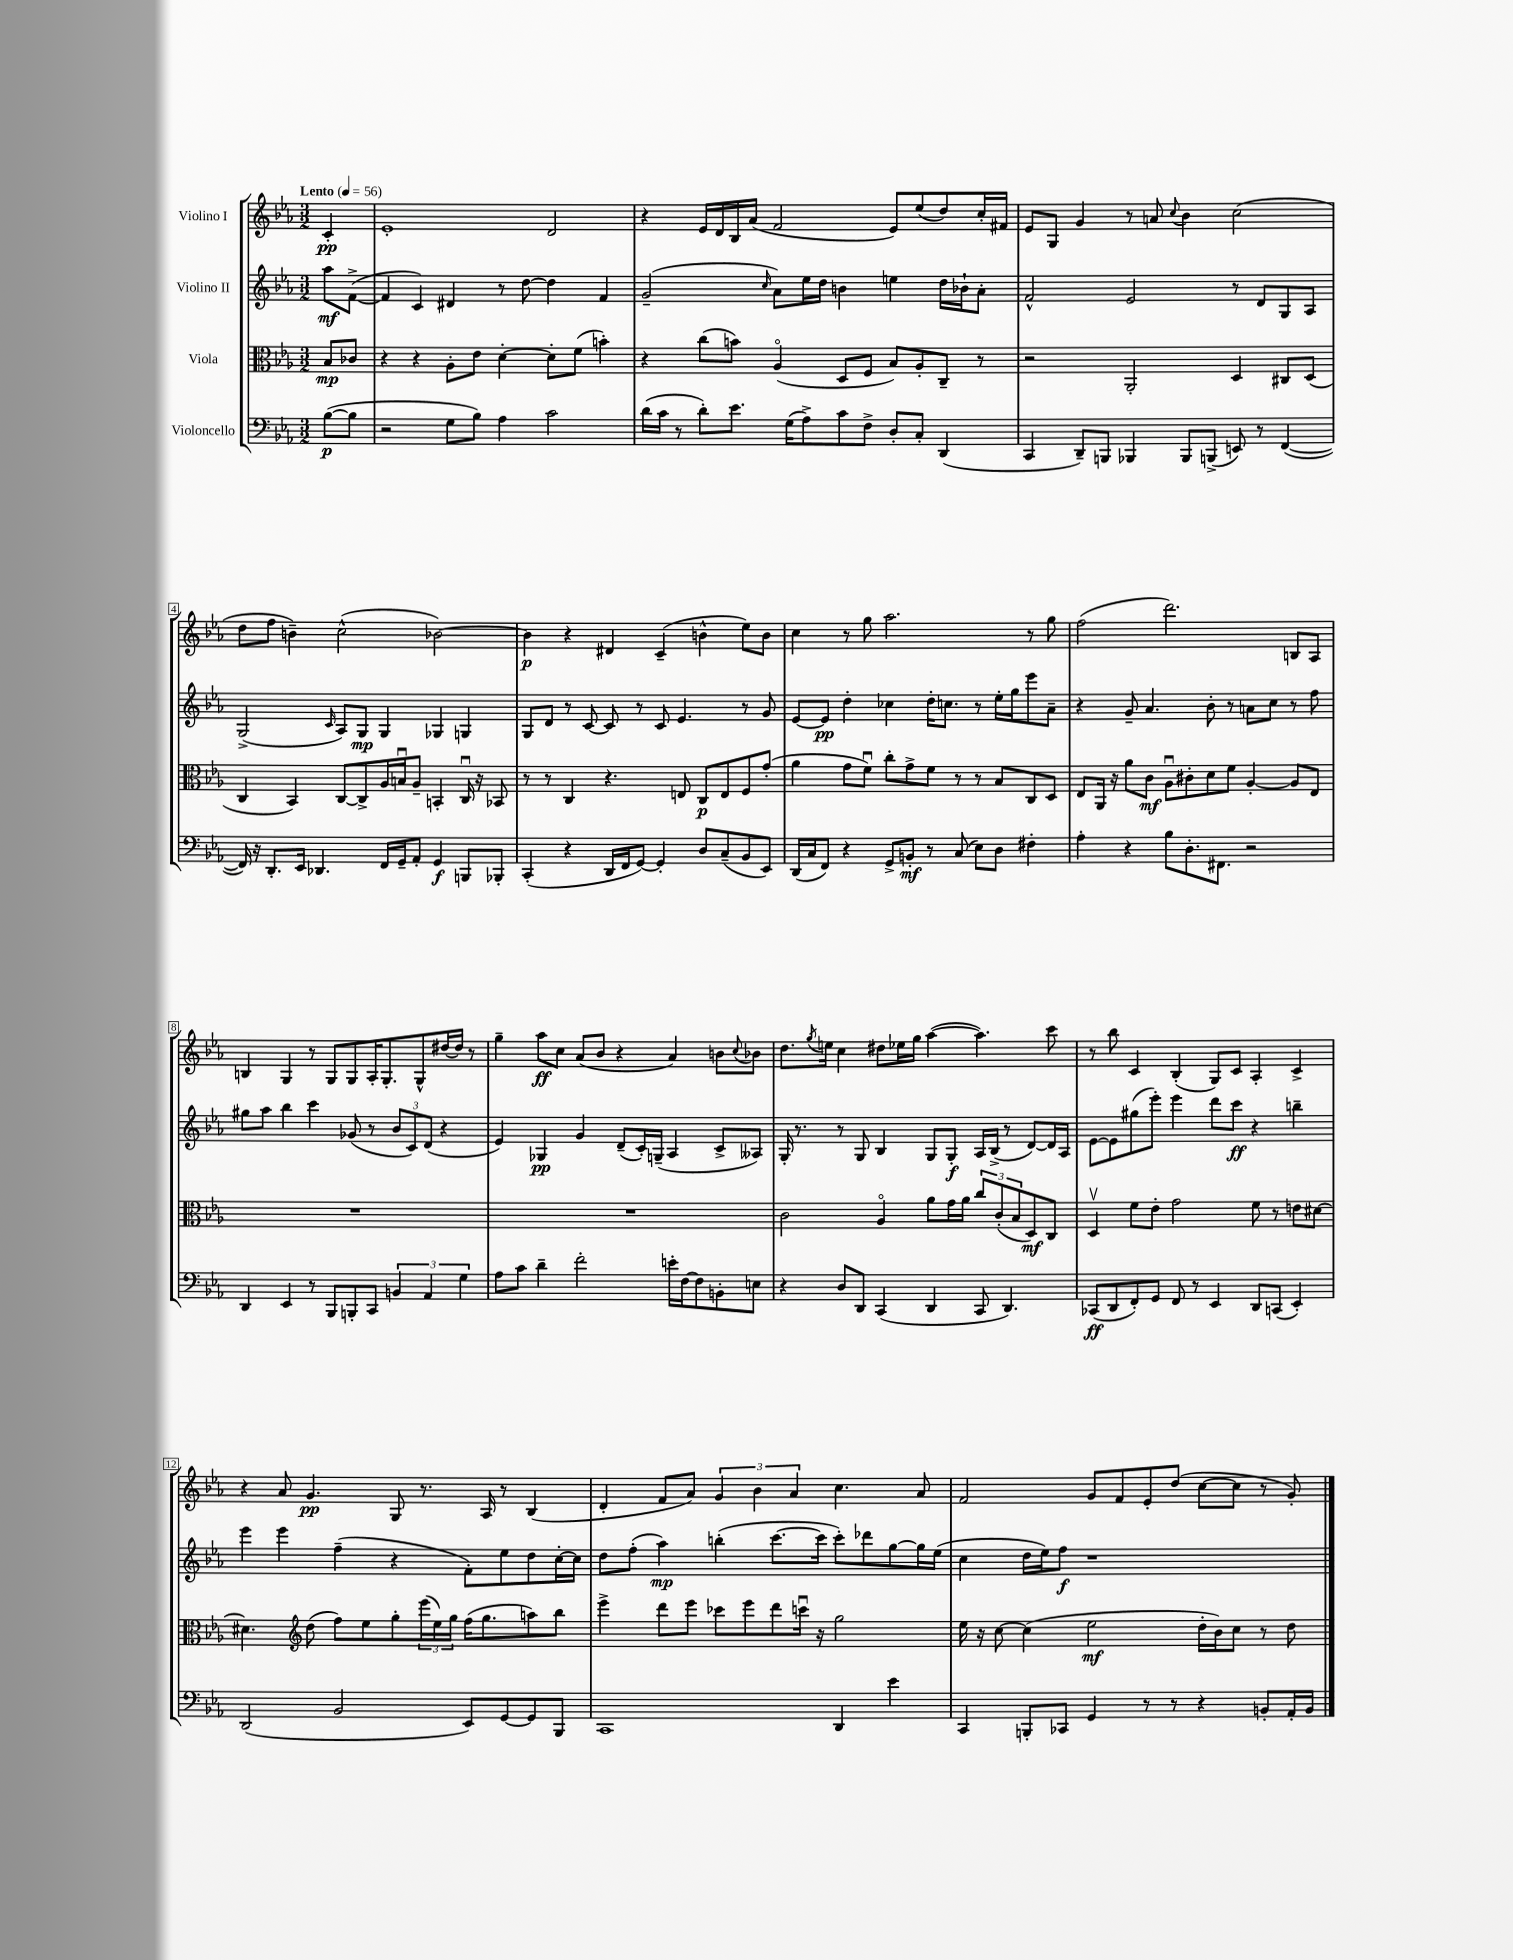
<<
\new StaffGroup <<
\new Staff = "s0" \with { instrumentName = "Violino I" } {
    \clef treble \key ees \major \numericTimeSignature \time 3/2 \partial 4 \tempo "Lento" 4 = 56
    c'4-.\pp |
    ees'1-. d'2 |
    r4 ees'16 d'16 bes16 aes'16( f'2 ees'8) ees''8( d''8) c''16-. fis'16 |
    ees'8 g8 g'4 r8 a'8 \appoggiatura { c''8 } bes'4 c''2( |
    d''8 f''8 b'4--) c''2-^( bes'2~) |
    bes'4\p r4 dis'4 c'4--( b'4-^ ees''8) b'8 |
    c''4 r8 g''8 aes''2. r8 g''8 |
    f''2( d'''2.) b8 aes8 |
    b4 g4 r8 g8 g8 aes16-. g8.-. g8-^ dis''16~ dis''16 r8 |
    g''4-- aes''8\ff c''8 aes'8( bes'8 r4 aes'4) b'8 \appoggiatura { c''8 } bes'8 |
    d''8. \acciaccatura { g''8 } e''16 c''4 dis''8 ees''16 g''16 aes''4~( aes''4.) c'''8 |
    r8 bes''8 c'4 bes4-.( g8) c'8 aes4-. c'4-> |
    r4 aes'8 g'4.\pp g8 r8. aes16 r8 bes4( |
    d'4-. f'8 aes'8) \tuplet 3/2 { g'4 bes'4 aes'4 } c''4. aes'8 |
    f'2 g'8 f'8 ees'8-. d''8( c''8~ c''8 r8 g'8-.) \bar "|." |
}
\new Staff = "s1" \with { instrumentName = "Violino II" } {
    \clef treble \key ees \major \numericTimeSignature \time 3/2 \partial 4
    aes''8\mf f'8~->( |
    f'4 c'4) dis'4 r8 d''8~ d''4 f'4 |
    g'2--( \grace { c''16 } aes'8) ees''16 d''16 b'4 e''4 d''16 bes'16-! aes'8-. |
    f'2-^ ees'2 r8 d'8 g8 aes8 |
    g2->( \grace { c'16 } aes8) g8\mp g4 ges4 g4 |
    g8 d'8 r8 c'8~ c'8 r8 c'8 ees'4. r8 g'8 |
    ees'8~ ees'8\pp d''4-. ces''4 d''16-. c''8. r8 ees''16-. g''16 ees'''8 aes'8-- |
    r4 g'8-- aes'4. bes'8-. r8 a'8 c''8 r8 f''8 |
    gis''8 aes''8 bes''4 c'''4 ges'8( r8 \tuplet 3/2 { bes'8 c'8) d'8( } r4 |
    ees'4) ges4\pp g'4 d'8--( c'16-.) g16--( aes4 c'8-> aeses8) |
    g16-. r8. r8 g8 bes4 g8 g8-.\f aes16 bes16->( r8 d'8~) d'16 aes16 |
    ees'8~ ees'8 gis''8( ees'''8-.) ees'''4 d'''8 c'''8\ff r4 b''4-- |
    ees'''4 ees'''4 f''4--( r4 f'8-.) ees''8 d''8 c''16~-. c''16 |
    d''8 f''8-.( aes''4\mp) b''4-.( c'''8.~ c'''16 c'''8-.) des'''8 g''8~ g''16 ees''16( |
    c''4 d''16 ees''16) f''8\f r1 \bar "|." |
}
\new Staff = "s2" \with { instrumentName = "Viola" } {
    \clef alto \key ees \major \numericTimeSignature \time 3/2 \partial 4
    bes8\mp ces'8 |
    r4 r4 aes8-. ees'8 d'4~-. d'8-. f'8( b'4-.) |
    r4 c''8( b'8) aes4\flageolet( d8 f8 bes8) aes8-. c8-- r8 |
    r2 aes,2-. d4 cis8 d8( |
    c4 bes,4) c8~ c8-> aes16 b16\downbow aes8-- b,4-. c16\downbow r16 bes,8 |
    r8 r8 c4 r4. e8 c8\p e8 f8 g'8-.( |
    aes'4 g'8 f'8\downbow) c''8-. g'8-> f'8 r8 r8 bes8 c8 d8 |
    ees8 aes,16 r16 aes'8 c'8\mf aes8\downbow cis'8-. d'8 f'8 aes4~-. aes8 ees8 |
    R1. |
    R1. |
    c'2 aes4\flageolet aes'8 g'16 aes'16 \tuplet 3/2 { c''8 c'8-.( bes8 } d8\mf) c8 |
    d4\upbow f'8 ees'8-. g'2 f'8 r8 e'8 dis'8~ |
    dis'4. \clef treble d''8( f''8) ees''8 g''8-. \tuplet 3/2 { ees'''16( ees''16) g''16 } f''16( g''8. a''8) bes''8 |
    ees'''4-> d'''8 ees'''8 ces'''8 ees'''8 d'''8 c'''16\downbow r16 g''2 |
    ees''16 r16 c''8~ c''4( ees''2\mf d''16-. bes'16) c''8 r8 d''8 \bar "|." |
}
\new Staff = "s3" \with { instrumentName = "Violoncello" } {
    \clef bass \key ees \major \numericTimeSignature \time 3/2 \partial 4
    bes8~\p( bes8 |
    r2 g8 bes8) aes4 c'2 |
    d'16( c'16 r8 d'8-.) ees'8. g16( aes8->) c'8 f8-> d8-. c8-. d,4( |
    c,4 d,8--) b,,8 bes,,4 bes,,8 b,,8->( e,8) r8 f,4~( |
    f,16) r16 d,8.-. ees,16 des,4. f,16 g,16-- aes,8-. g,4\f b,,8 bes,,8-. |
    c,4-.( r4 d,16 f,16 g,8~) g,4-. d8 c8--( bes,8 ees,8) |
    d,16( c16 f,8) r4 g,8-> b,8-.\mf r8 c8( ees8) d8 fis4-. |
    aes4-. r4 bes8 d8.-. fis,8. r2 |
    d,4 ees,4 r8 bes,,8 b,,8-. c,8 \tuplet 3/2 { b,4 aes,4 g4 } |
    aes8 c'8 d'4-- f'2-. e'16-. f16~ f8 b,8-. e8 |
    r4 d8 d,8 c,4( d,4 c,8 d,4.) |
    ces,8\ff( d,8 f,8-.) g,8 f,8 r8 ees,4 d,8 c,8( ees,4-.) |
    d,2( bes,2 ees,8) g,8~ g,8 bes,,8 |
    c,1 d,4 ees'4 |
    c,4 b,,8-. ces,8 g,4 r8 r8 r4 b,8-. aes,16-. b,16 \bar "|." |
}
>>
>>
\layout { \context { \Score \override BarNumber.stencil = #(make-stencil-boxer 0.1 0.3 ly:text-interface::print) } }
